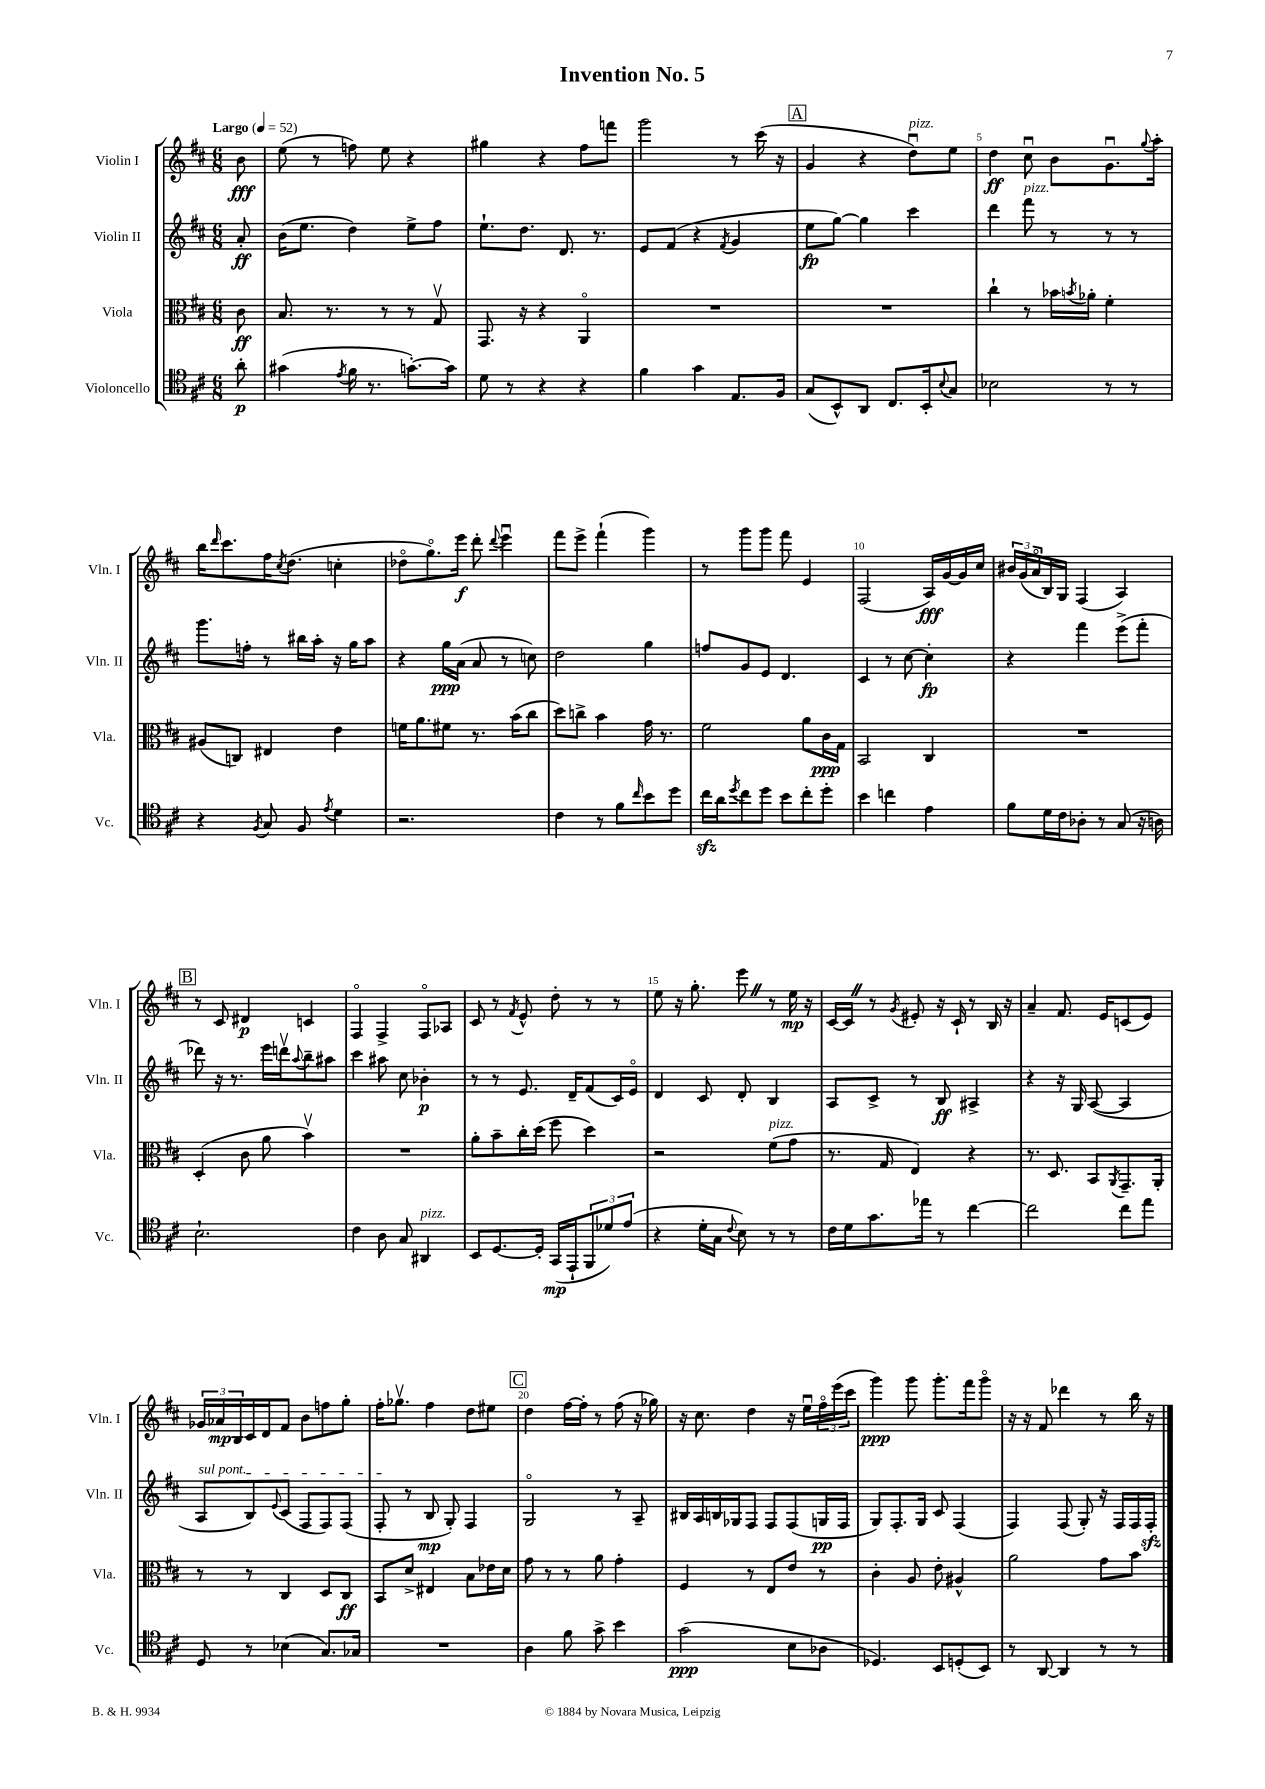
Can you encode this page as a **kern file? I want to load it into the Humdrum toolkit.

**kern	**dynam	**kern	**dynam	**kern	**dynam	**kern	**dynam
*part4	*part4	*part3	*part3	*part2	*part2	*part1	*part1
*staff4	*staff4	*staff3	*staff3	*staff2	*staff2	*staff1	*staff1
*I"Violoncello	*	*I"Viola	*	*I"Violin II	*	*I"Violin I	*
*I'Vc.	*	*I'Vla.	*	*I'Vln. II	*	*I'Vln. I	*
*clefC4	*	*clefC3	*	*clefG2	*	*clefG2	*
*k[f#c#]	*	*k[f#c#]	*	*k[f#c#]	*	*k[f#c#]	*
*M6/8	*	*M6/8	*	*M6/8	*	*M6/8	*
*MM52	*	*MM52	*	*MM52	*	*MM52	*
=	=	=	=	=	=	=	=
!	!	!	!	!	!	!LO:TX:a:B:t=Largo	!
8a'\	p	8c#\	ff	8a'/	ff	8b\	fff
=1	=1	=1	=1	=1	=1	=1	=1
(4g#X\	.	8.B/	.	(16b\KL	.	(8ee\	.
.	.	.	.	8.ee\J	.	.	.
.	.	.	.	.	.	8r	.
.	.	8.r	.	.	.	.	.
8qe/	.	.	.	.	.	.	.
16f#\	.	.	.	4dd\)	.	8ffn\)	.
8.r	.	.	.	.	.	.	.
.	.	8r	.	.	.	8ee\	.
[8.gn'\L)	.	8r	.	8ee^\L	.	4r	.
.	.	8Gv/	.	8ff#\J	.	.	.
16g\Jk]	.	.	.	.	.	.	.
=2	=2	=2	=2	=2	=2	=2	=2
8d\	.	8.GG/	.	8.ee`\L	.	4gg#X\	.
8r	.	.	.	.	.	.	.
.	.	16r	.	8.dd\J	.	.	.
4r	.	4r	.	.	.	4r	.
.	.	.	.	8.d/	.	.	.
4r	.	4AA/	.	.	.	8ff#\L	.
.	.	.	.	8.r	.	.	.
.	.	.	.	.	.	8fffn\J	.
=3	=3	=3	=3	=3	=3	=3	=3
4f#\	.	2.r	.	8e/L	.	2ggg\	.
.	.	.	.	(8f#/J	.	.	.
4g\	.	.	.	4r	.	.	.
.	.	.	.	8qf#/	.	.	.
8.E/L	.	.	.	4g/	.	8r	.
.	.	.	.	.	.	(16ccc#\	.
16F#/Jk	.	.	.	.	.	16r	.
!!LO:REH:place=s1:t=A
=4	=4	=4	=4	=4	=4	=4	=4
(8G/L	.	2.r	.	8ee\L	fp	4g/	.
8BB^^/)	.	.	.	[8gg\J)	.	.	.
8AA/J	.	.	.	4gg\]	.	4r	.
8.C#/L	.	.	.	.	.	.	.
!	!	!	!	!	!	!LO:TX:a:i:t=pizz.	!
.	.	.	.	4ccc#\	.	8ddu\L)	.
16BB'/k	.	.	.	.	.	.	.
8qqB/	.	.	.	.	.	.	.
8G/J	.	.	.	.	.	8ee\J	.
=5	=5	=5	=5	=5	=5	=5	=5
2B-X\	.	4cc#`\	.	4ddd\	.	4dd\	ff
!	!	!	!	!LO:TX:a:i:t=pizz.	!	!	!
.	.	8r	.	8fff#\	.	8cc#u\	.
.	.	16b-X\LL	.	8r	.	8b\L	.
.	.	8qbn/	.	.	.	.	.
.	.	16a-X'\JJ	.	.	.	.	.
8r	.	4f#'\	.	8r	.	8.gu\	.
8r	.	.	.	8r	.	.	.
.	.	.	.	.	.	8qqgg/	.
.	.	.	.	.	.	16aa'\Jk	.
!!LO:LB:g=z
=6	=6	=6	=6	=6	=6	=6	=6
4r	.	(8A#X/L	.	8.ggg\L	.	16bb\KL	.
.	.	.	.	.	.	16qqddd/	.
.	.	.	.	.	.	8.ccc#\	.
.	.	8Cn/J)	.	.	.	.	.
.	.	.	.	16ffn'\Jk	.	.	.
8qF#/	.	.	.	.	.	.	.
8G/	.	4E#X/	.	8r	.	16ff#\K	.
.	.	.	.	.	.	8qcc#/	.
.	.	.	.	.	.	(8.dd\J	.
8F#/	.	.	.	16bb#X\LL	.	.	.
.	.	.	.	16aa'\JJ	.	.	.
8qe/	.	.	.	.	.	.	.
4d\	.	4e\	.	16r	.	4ccn'\	.
.	.	.	.	16gg\KL	.	.	.
.	.	.	.	8aa\J	.	.	.
=7	=7	=7	=7	=7	=7	=7	=7
2.r	.	16fn\KL	.	4r	.	8dd-X\L	.
.	.	8.a\	.	.	.	.	.
.	.	.	.	.	.	8.gg\)	.
.	.	8f#X\J	.	16gg\LL	ppp	.	.
.	.	.	.	(16a\JJ	.	16eee\Jk	f
.	.	8.r	.	8a/	.	8ddd'\	.
.	.	.	.	.	.	8qqddd/	.
.	.	.	.	8r	.	4eeeu\	.
.	.	(16b\KL	.	.	.	.	.
.	.	8cc#\J	.	8ccn\)	.	.	.
=8	=8	=8	=8	=8	=8	=8	=8
4c#\	.	8dd\L)	.	2dd\	.	8fff#\L	.
.	.	8ccn^\J	.	.	.	8eee^\J	.
8r	.	4b\	.	.	.	(4fff#`\	.
8f#\L	.	.	.	.	.	.	.
16qqcc#/	.	.	.	.	.	.	.
8b\	.	16g\	.	4gg\	.	4ggg\)	.
.	.	8.r	.	.	.	.	.
8dd\J	.	.	.	.	.	.	.
=9	=9	=9	=9	=9	=9	=9	=9
16cc#zz\LL	.	2f#\	.	8ffn/L	.	8r	.
16a\J	.	.	.	.	.	.	.
8qdd/	.	.	.	.	.	.	.
8cc#\	.	.	.	8g/	.	8ggg\L	.
8dd\J	.	.	.	8e/J	.	8ggg\J	.
8b\L	.	.	.	4.d/	.	8fff#\	.
8cc#'\	.	8a\L	.	.	.	4e/	.
8dd'\J	.	16c#\L	ppp	.	.	.	.
.	.	16G\JJ	.	.	.	.	.
=10	=10	=10	=10	=10	=10	=10	=10
4b\	.	2BB/	.	4c#/	.	(2F#/	.
4ccn\	.	.	.	8r	.	.	.
.	.	.	.	[8cc#\	.	.	.
4e\	.	4C#/	.	4cc#'\]	fp	16A/LL)	fff
.	.	.	.	.	.	[16g/	.
.	.	.	.	.	.	16g/]	.
.	.	.	.	.	.	16cc#/JJ	.
=11	=11	=11	=11	=11	=11	=11	=11
8f#\L	.	2.r	.	4r	.	24b#X/LL	.
.	.	.	.	.	.	(24g/	.
.	.	.	.	.	.	24a/	.
16d\L	.	.	.	.	.	16B/)	.
16c#\J	.	.	.	.	.	16G/JJ	.
8A-X'\J	.	.	.	4fff#\	.	(4F#/	.
8r	.	.	.	.	.	.	.
(8G/	.	.	.	(8eee^\L	.	4A/)	.
16r	.	.	.	8fff#'\J	.	.	.
16An\)	.	.	.	.	.	.	.
!!LO:LB:g=z
!!LO:REH:place=s1:t=B
=12	=12	=12	=12	=12	=12	=12	=12
2.B`\	.	(4D'/	.	8ddd-X\)	.	8r	.
.	.	.	.	16r	.	8c#/	.
.	.	.	.	8.r	.	.	.
.	.	8c#\	.	.	.	4d#X/	p
.	.	8a\	.	16eee\LL	.	.	.
.	.	.	.	16dddnv\J	.	.	.
.	.	.	.	8qqaa/	.	.	.
.	.	4bv\)	.	8bb~\	.	4cn/	.
.	.	.	.	8aa#X\J	.	.	.
=13	=13	=13	=13	=13	=13	=13	=13
4c#\	.	2.r	.	4ccc#\	.	4F#/	.
8A\	.	.	.	8aa#X\	.	4F#^/	.
8G/	.	.	.	8cc#\	.	.	.
!LO:TX:a:i:t=pizz.	!	!	!	!	!	!	!
4AA#X/	.	.	.	4b-X'\	p	8F#/L	.
.	.	.	.	.	.	8A-X/J	.
=14	=14	=14	=14	=14	=14	=14	=14
8BB/L	.	8a'\L	.	8r	.	8c#/	.
[8.D/	.	8b~\	.	8r	.	8r	.
.	.	.	.	.	.	8qf#/	.
.	.	16cc#'\L	.	8.e/	.	8e^^/	.
16D'/Jk]	.	(16dd\JJ	.	.	.	.	.
(16GG/LL	mp	8ff#\	.	.	.	8dd'\	.
16EE`/J	.	.	.	16d~/KL	.	.	.
12FF#/	.	4dd\)	.	(8f#/	.	8r	.
12d-X/)	.	.	.	.	.	.	.
.	.	.	.	16c#/L)	.	8r	.
(12e/J	.	.	.	.	.	.	.
.	.	.	.	16e/JJ	.	.	.
=15	=15	=15	=15	=15	=15	=15	=15
4r	.	2r	.	4d/	.	8ee\	.
.	.	.	.	.	.	16r	.
.	.	.	.	.	.	8.gg'\	.
16d'\LL	.	.	.	8c#/	.	.	.
16G\JJ	.	.	.	.	.	.	.
8qqc#/	.	.	.	.	.	.	.
8B\)	.	.	.	8d'/	.	8eeeZ\	.
!	!	!LO:TX:a:i:t=pizz.	!	!	!	!	!
8r	.	(8f#\L	.	4B/	.	8r	.
8r	.	8g\J	.	.	.	16ee\	mp
.	.	.	.	.	.	16r	.
=16	=16	=16	=16	=16	=16	=16	=16
16c#\LL	.	8.r	.	8A/L	.	[16c#/LL	.
16d\J	.	.	.	.	.	16c#Z/JJ]	.
8.g\	.	.	.	8c#^/J	.	8r	.
.	.	16G/	.	.	.	.	.
.	.	.	.	.	.	8qg/	.
.	.	4E/)	.	8r	.	8e#X'/	.
16ee-X\Jk	.	.	.	.	.	.	.
8r	.	.	.	8B/	ff	16r	.
.	.	.	.	.	.	16c#`/	.
[4cc#\	.	4r	.	4A#X^/	.	8r	.
.	.	.	.	.	.	16B/	.
.	.	.	.	.	.	16r	.
=17	=17	=17	=17	=17	=17	=17	=17
2cc#\]	.	8.r	.	4r	.	4a~/	.
.	.	8.D/	.	.	.	.	.
.	.	.	.	16r	.	8.f#/	.
.	.	.	.	16G/	.	.	.
.	.	8BB/L	.	([8A/	.	.	.
.	.	.	.	.	.	16e/KL	.
.	.	8qAA/	.	.	.	.	.
8cc#\L	.	8.GG~/	.	4A/]	.	(8cn/	.
8ee\J	.	.	.	.	.	8e/J)	.
.	.	16AA'/Jk	.	.	.	.	.
!!LO:LB:g=z
=18	=18	=18	=18	=18	=18	=18	=18
!	!	!	!	!LO:TX:a:i:t=sul pont.	!	!	!
8D/	.	8r	.	8A/L	.	24g-X/LL	.
.	.	.	.	.	.	24a-X/	mp
.	.	.	.	.	.	24B/	.
8r	.	8r	.	8B/)	.	16c#/	.
.	.	.	.	.	.	16d/J	.
.	.	.	.	8qqe/	.	.	.
(4B-X\	.	4C#/	.	(8c#/J	.	8f#/J	.
.	.	.	.	8F#/L	.	8b\L	.
8.G/L)	.	8D/L	.	8F#/)	.	8ffn\	.
.	.	8C#/J	ff	(8F#/J	.	8gg'\J	.
16G-X/Jk	.	.	.	.	.	.	.
=19	=19	=19	=19	=19	=19	=19	=19
2.r	.	8BB/L	.	8F#'/	.	16ff#'\KL	.
.	.	.	.	.	.	8.gg-Xv\J	.
.	.	8d^/J	.	8r	.	.	.
.	.	4E#X/	.	8B/	mp	4ff#\	.
.	.	.	.	8G'/)	.	.	.
.	.	8B\L	.	4F#/	.	8dd\L	.
.	.	16e-X\L	.	.	.	8ee#X\J	.
.	.	16d\JJ	.	.	.	.	.
!!LO:REH:place=s1:t=C
=20	=20	=20	=20	=20	=20	=20	=20
4A\	.	8g\	.	2G/	.	4dd\	.
.	.	8r	.	.	.	.	.
8f#\	.	8r	.	.	.	[16ff#\LL	.
.	.	.	.	.	.	16ff#'\JJ]	.
8g^\	.	8a\	.	.	.	8r	.
4b\	.	4g'\	.	8r	.	(8ff#\	.
.	.	.	.	8A~/	.	16r	.
.	.	.	.	.	.	16gg-X\)	.
=21	=21	=21	=21	=21	=21	=21	=21
(2g\	ppp	4F#/	.	16B#X/LL	.	16r	.
.	.	.	.	16A/	.	8.cc#\	.
.	.	.	.	16Bn/	.	.	.
.	.	.	.	16G-X/J	.	.	.
.	.	8r	.	8F#/J	.	4dd\	.
.	.	8E/L	.	8F#/L	.	.	.
8B\L	.	8e/J	.	(8F#/	.	16r	.
.	.	.	.	.	.	16eeu\LL	.
8A-X\J	.	8r	.	16Gn/L	pp	24ff#\	.
.	.	.	.	.	.	(24eee\	.
.	.	.	.	16F#/JJ	.	.	.
.	.	.	.	.	.	24ccc#\JJ	.
=22	=22	=22	=22	=22	=22	=22	=22
4.D-X/)	.	4c#'\	.	8G/L)	.	4ggg\)	ppp
.	.	.	.	8.F#'/	.	.	.
.	.	8A/	.	.	.	8ggg\	.
.	.	.	.	16G/Jk	.	.	.
8BB/L	.	8e'\	.	8c#/	.	8.ggg'\L	.
(8Dn'/	.	4A#X^^/	.	(4F#/	.	.	.
.	.	.	.	.	.	16fff#\k	.
8BB/J)	.	.	.	.	.	8ggg\J	.
=23	=23	=23	=23	=23	=23	=23	=23
8r	.	2a\	.	4F#/)	.	16r	.
.	.	.	.	.	.	16r	.
[8AA/	.	.	.	.	.	8f#/	.
4AA/]	.	.	.	(8F#/	.	4ddd-X\	.
.	.	.	.	8G'/)	.	.	.
8r	.	8g\L	.	16r	.	8r	.
.	.	.	.	16F#/LL	.	.	.
8r	.	8b\J	.	16F#/	.	16bb\	.
.	.	.	.	16F#zz'/JJ	.	16r	.
==	==	==	==	==	==	==	==
*-	*-	*-	*-	*-	*-	*-	*-
